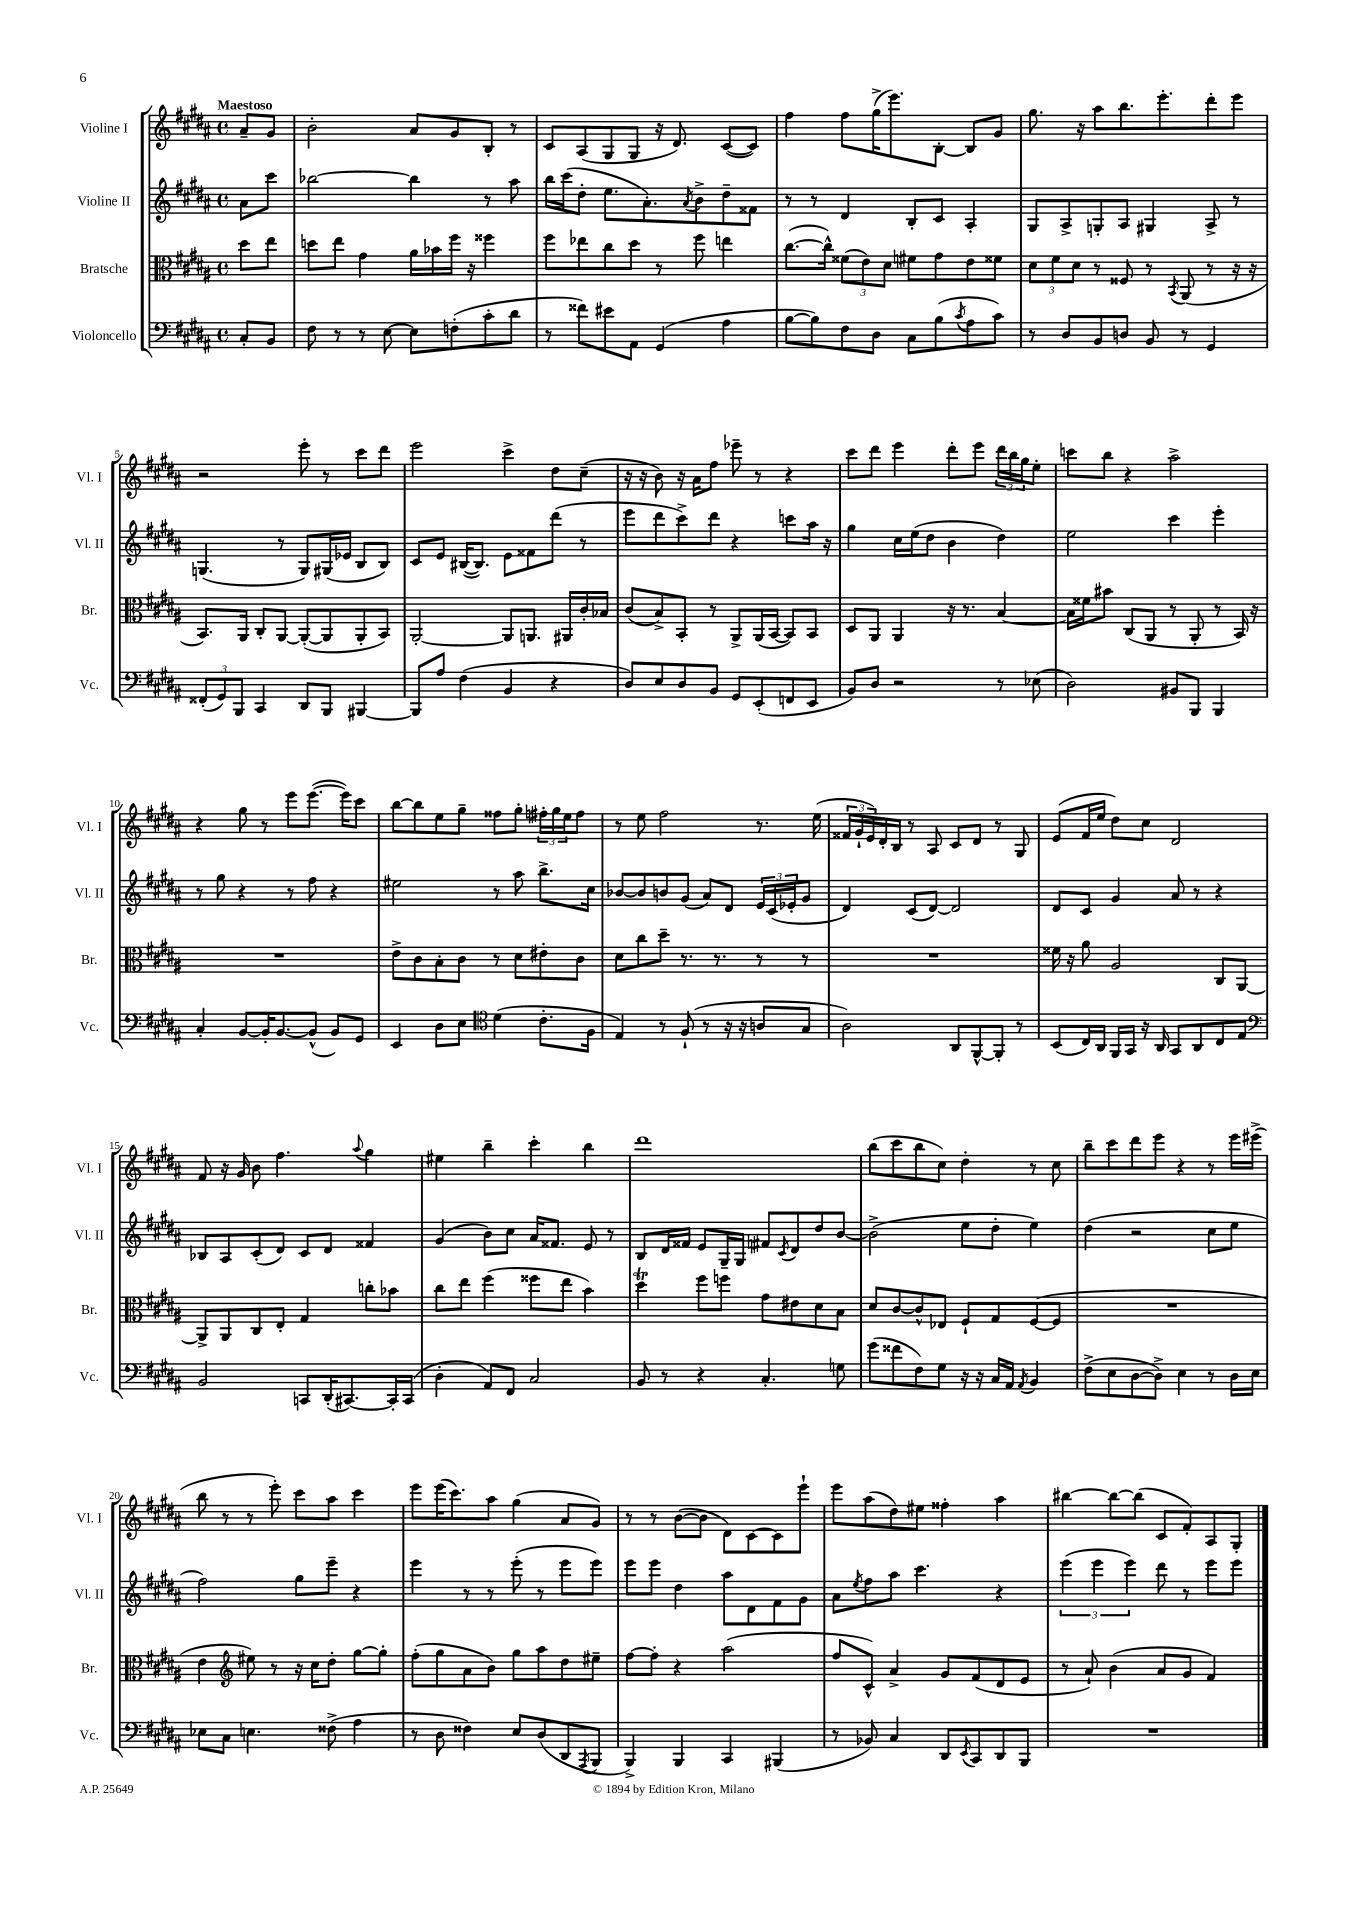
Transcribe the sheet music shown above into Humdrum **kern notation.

**kern	**kern	**kern	**kern
*staff4	*staff3	*staff2	*staff1
*clefF4	*clefC3	*clefG2	*clefG2
*k[f#c#g#d#a#]	*k[f#c#g#d#a#]	*k[f#c#g#d#a#]	*k[f#c#g#d#a#]
*M4/4	*M4/4	*M4/4	*M4/4
*met(c)	*met(c)	*met(c)	*met(c)
8C#'/L	8dd#\L	8a#\L	8a#~/L
8BB/J	8ee\J	8ccc#\J	8g#/J
=	=	=	=
8F#\	8dd\L	[2bb-\	2b'\
8r	8ee\J	.	.
8r	4g#\	.	.
[8E\	.	.	.
8E\]L	16a#\LL	4bb-\]	8a#/L
.	16b-\	.	.
(8F'\	16ff#\JJ	.	8g#/
.	16r	.	.
8c#'\	4ff##\	8r	8B'/J
8d#\J	.	8aa#\	8r
=	=	=	=
8r	8ff#\L	16bb\LL	8c#/L
.	.	(16ccc#\J	.
8f##\L)	8ee-\	8dd#'\J	(8A#/
8e#\	8cc#\	8.ee\L	8G#/
8AA#\J	8dd#\J	.	8G#/J
.	.	8.a#'\)	.
(4GG#/	8r	.	16r
.	.	.	8.d#/)
.	.	8qa#/	.
.	8ff#\	8b^\	.
4A#\	4ee\	8dd#~\	([8c#/L
.	.	8f##\J	8c#/]J)
=	=	=	=
[8B\L	([8.cc#\L	8r	4ff#\
8B\])	.	8r	.
.	16cc#^^\]Jk)	.	.
8F#\	(12f##\L	4d#/	8ff#\L
.	12e\)	.	.
8D#\J	.	.	(16gg#^\K
.	12d#\J	.	.
.	.	.	8.eee\)
8C#\L	8f#\L	8B'/L	.
(8B\	8g#\	8c#/J	[8B'\J
8qc#/	.	.	.
8A#\	8e\	4A#'/	8B/]L
8c#\J)	8f##\J	.	8g#/J
=	=	=	=
8r	12d#\L	8G#/L	8.gg#\
.	12f#\	.	.
8D#/L	.	8A#^/	.
.	12d#\J	.	.
.	.	.	16r
8BB/	8r	8G'/	8aa#\L
8D/J	8F##/	8A#/J	8.bb\
8BB/	8r	4G#/	.
.	.	.	8.eee'\
.	8qBB/	.	.
8r	(8AA#/	.	.
4GG#/	8r	8A#^/	8ddd#'\
.	16r	8r	8eee\J
.	16r	.	.
=	=	=	=
(12FF##'/L	8.BB/L)	(4.G/	2r
12GG#/)	.	.	.
12BBB/J	.	.	.
.	16AA#/Jk	.	.
4CC#/	8C#'/L	.	.
.	[8AA#/J	8r	.
8DD#/L	(8AA#'/_L	8G/L)	8eee'\
8BBB/J	8AA#/]	(16G#/L	8r
.	.	16e-/JJ	.
[4BBB#/	8AA#'/	8B/L	8ccc#\L
.	8BB/J)	8B/J)	8ddd#\J
=	=	=	=
8BBB#/]L	[2AA#'/	8c#/L	2eee\
8A#/J	.	8e/J	.
(4F#\	.	([16B#/LK	.
.	.	8.B#/]J)	.
4BB/	8AA#/]L	8e\L	4ccc#^\
.	8.AA/J	8f##\	.
4r	.	(8ddd#\J	8dd#\L
.	16AA#/LL	.	.
.	16c#'/	8r	(8cc#~\J
.	16B-/JJ	.	.
=	=	=	=
8D#/L)	(8c#/L	8eee\L	16r
.	.	.	16r
8E/	8B^/)	8ddd#\	8b\)
8D#/	8BB'/J	8ccc#^\)	16r
.	.	.	16a#\LK
8BB/J	8r	8ddd#\J	8ff#\J
8GG#/L	8AA#^/L	4r	8eee-~\
(8EE'/	(16AA#/L	.	8r
.	[16BB/JJ	.	.
8FF/	8BB/]L)	8ccc\L	4r
8EE/J	8BB/J	16aa#\Jk	.
.	.	16r	.
=	=	=	=
8BB/L)	8D#/L	4gg#\	8ccc#\L
8D#/J	8AA#/J	.	8ddd#\J
2r	4AA#/	16cc#\LL	4eee\
.	.	(16ee\J	.
.	.	8dd#\J	.
.	16r	4b\	8ddd#'\L
.	8.r	.	.
.	.	.	8eee\J
8r	[4B/	4dd#\)	24ddd#\LL
.	.	.	24bb\
.	.	.	24gg#\J
(8E-\	.	.	8ee'\J
=	=	=	=
2D#\)	16B\]LL	2ee\	8ccc\L
.	16f##\J	.	.
.	8b#\J	.	8bb\J
.	(8C#/L	.	4r
.	8AA#/J	.	.
8BB#/L	8r	4ccc#\	2aa#^\
8BBB/J	8AA#'/	.	.
4BBB/	8r	4eee'\	.
.	16BB/)	.	.
.	16r	.	.
=	=	=	=
4C#'/	1r	8r	4r
.	.	8gg#\	.
[8BB/L	.	4r	8gg#\
16BB'/]K	.	.	8r
[8.BB/	.	.	.
.	.	8r	8eee\L
(8BB^^/]J	.	8ff#\	([8.eee\J
8BB/L)	.	4r	.
.	.	.	16eee\]LK)
8GG#/J	.	.	8ccc#\J
=	=	=	=
4EE/	8e^\L	2ee#\	[8bb\L
.	8c#\	.	8bb\]
8D#\L	8B'\	.	8ee\
8E\J	8c#\J	.	8gg#~\J
*clefC4	*	*	*
(4d#\	8r	8r	8ff##\L
.	8d#\L	8aa#\	8gg#'\J
8.c#'\L	8e#'\	8.bb^\L	24ff#'\LL
.	.	.	24gg#\
.	.	.	24ee\J
.	8c#\J	.	8ff#\J
16F#\Jk	.	16cc#\Jk	.
=	=	=	=
4E/)	8d#\L	[8b-/L	8r
.	8cc#\	8b-/]	8ee\
8r	8dd#~\J	8b/	2ff#\
(8F#`/	8.r	(8g#/J	.
8r	.	8a#/L)	.
.	8.r	.	.
16r	.	8d#/J	.
16r	.	.	.
8A/L	8r	24e/LL	8.r
.	.	(24c#/	.
.	.	24e-'/J	.
8G#/J	8r	8g#/J	.
.	.	.	(16ee\
=	=	=	=
2A#\)	1r	4d#/)	24f##/LL
.	.	.	24g#`/
.	.	.	24e/)
.	.	.	16d#'/
.	.	.	16B/JJ
.	.	(8c#/L	8r
.	.	[8d#/J)	8A#/
8AA#/L	.	2d#/]	8c#/L
[8FF#^^/	.	.	8d#/J
8FF#'/]J	.	.	8r
8r	.	.	8G#/
=	=	=	=
(8BB/L	16f##\	8d#/L	(8e/L
.	16r	.	.
16C#/L)	8a#\	8c#/J	16f#/L
16AA#/JJ	.	.	16ee/JJ
16FF#/LL	2A#/	4g#/	8dd#\L)
16GG#/JJ	.	.	.
16r	.	.	8cc#\J
16AA#/	.	.	.
8GG#/L	.	8a#/	2d#/
8AA#/	.	8r	.
8C#/	8C#/L	4r	.
8E/J	[8AA#/J	.	.
=	=	=	=
*clefF4	*	*	*
2BB/	8AA#^/]L	8B-/L	8f#/
.	8AA#/	8A#/	16r
.	.	.	16g#/
.	8C#/	(8c#'/	8b\
.	8E'/J	8d#/J)	4.ff#\
8CC/L	4G#/	8c#/L	.
(16DD#'/K	.	8d#/J	.
[8.CC#/)	.	.	.
.	.	.	8qqaa#/
.	8cc'\L	4f##/	4gg#\
16CC#'/]L	8b-\J	.	.
(16CC#/JJ	.	.	.
=	=	=	=
4D#'\	8cc#\L	(4g#/	4ee#\
.	8ee\J	.	.
8AA#/L)	(4ff#\	8b\L)	4bb~\
8FF#/J	.	8cc#\J	.
2C#/	8ff##\L	16a#/LK	4ccc#'\
.	.	8.f##/J	.
.	8ee\J	.	.
.	4b\)	8e/	4bb\
.	.	8r	.
=	=	=	=
8BB/	4dd#\	8B/L	1ddd#
8r	.	16d#/L	.
.	.	16f##/JJ	.
4r	8ff#\L	8e/L	.
.	8ff\J	16G#~/L	.
.	.	16G#/JJ	.
4.C#'/	8g#\L	8f#/L	.
.	.	8qc#/	.
.	8e#\	8d#/	.
.	8d#\	8dd#/	.
8G\	8B\J	[8b/J	.
=	=	=	=
(8g#\L	8d#/L	(2b^\]	(8bb\L
8f##\	[8c#/	.	8ccc#\
8F#\)	8c#^^/]	.	8bb\
8G#\J	8E-/J	.	8cc#\J)
16r	8F#`/L	8ee\L	4dd#'\
16r	.	.	.
16C#/LL	8G#/	8dd#'\J	.
16AA#/JJ	.	.	.
8qAA#/	.	.	.
4BB/	([8F#/	4ee\)	8r
.	8F#/]J	.	8cc#\
=	=	=	=
(8F#^\L	1r	(4dd#\	8bb~\L
8E\	.	.	8ccc#\
[8D#\	.	2r	8ddd#\
8D#^\]J)	.	.	8eee\J
4E\	.	.	4r
8r	.	8cc#\L	8r
16D#\LL	.	8ee\J	16eee\LL
16E\JJ	.	.	(16eee#^\JJ
=	=	=	=
8E-\L	4e\	2ff#\)	8bb\
8C#\J	.	.	8r
*	*clefG2	*	*
4.E\	8ee#\)	.	8r
.	8r	.	8eee'\)
.	16r	8gg#\L	8ccc#\L
.	16cc#\LK	.	.
(8F##^\	8dd#'\J	8eee~\J	8aa#\J
4A#\	[8gg#\L	4r	4ccc#\
.	8gg#'\]J	.	.
=	=	=	=
8r	(8ff#'\L	4eee\	8eee\L
8D#\	8gg#\	.	(16eee\K
.	.	.	8.ccc#\)
4F##\)	8a#\	8r	.
.	8b\J)	8r	8aa#\J
8E/L	8gg#\L	(8eee'\	(4gg#\
(8D#/	8aa#\	8r	.
8DD#/	8dd#\	8eee\L	8a#/L
8qAAA#/	.	.	.
8BBB/J	8ee#~\J	8eee\J)	8g#/J)
=	=	=	=
4BBB^/)	[8ff#\L	8eee\L	8r
.	8ff#'\]J	8eee\J	8r
4BBB/	4r	4dd#\	([8b\L
.	.	.	8b\]J
4CC#/	(2aa#\	8aa#\L	8d#\L)
.	.	8d#\	[8c#\
(4BBB#/	.	8f#\	8c#\]
.	.	8g#\J	8eee`\J
=	=	=	=
8r	8ff#/L	8a#\L	8eee\L
.	.	8qee/	.
8BB-/)	8c#^^/J)	8ff#\	(8aa#\
4C#/	4a#^/	8aa#\J	8dd#\)
.	.	4.ccc#\	8ee#\J
8DD#/L	8g#/L	.	4ff##'\
8qEE/	.	.	.
8CC#/	(8f#/	.	.
8DD#/	8d#/	4r	4aa#\
8BBB/J	8e/J	.	.
=	=	=	=
1r	8r	(6eee\	[4bb#\
.	8a#`/)	.	.
.	.	6eee\	.
.	(4b\	.	8bb#\_L
.	.	6eee\)	.
.	.	.	(8bb#\]J
.	8a#/L	8ddd#\	8c#/L
.	8g#/J	8r	8f#'/)
.	4f#/)	8eee\L	8A#/
.	.	8eee\J	8G#'/J
==	==	==	==
*-	*-	*-	*-
